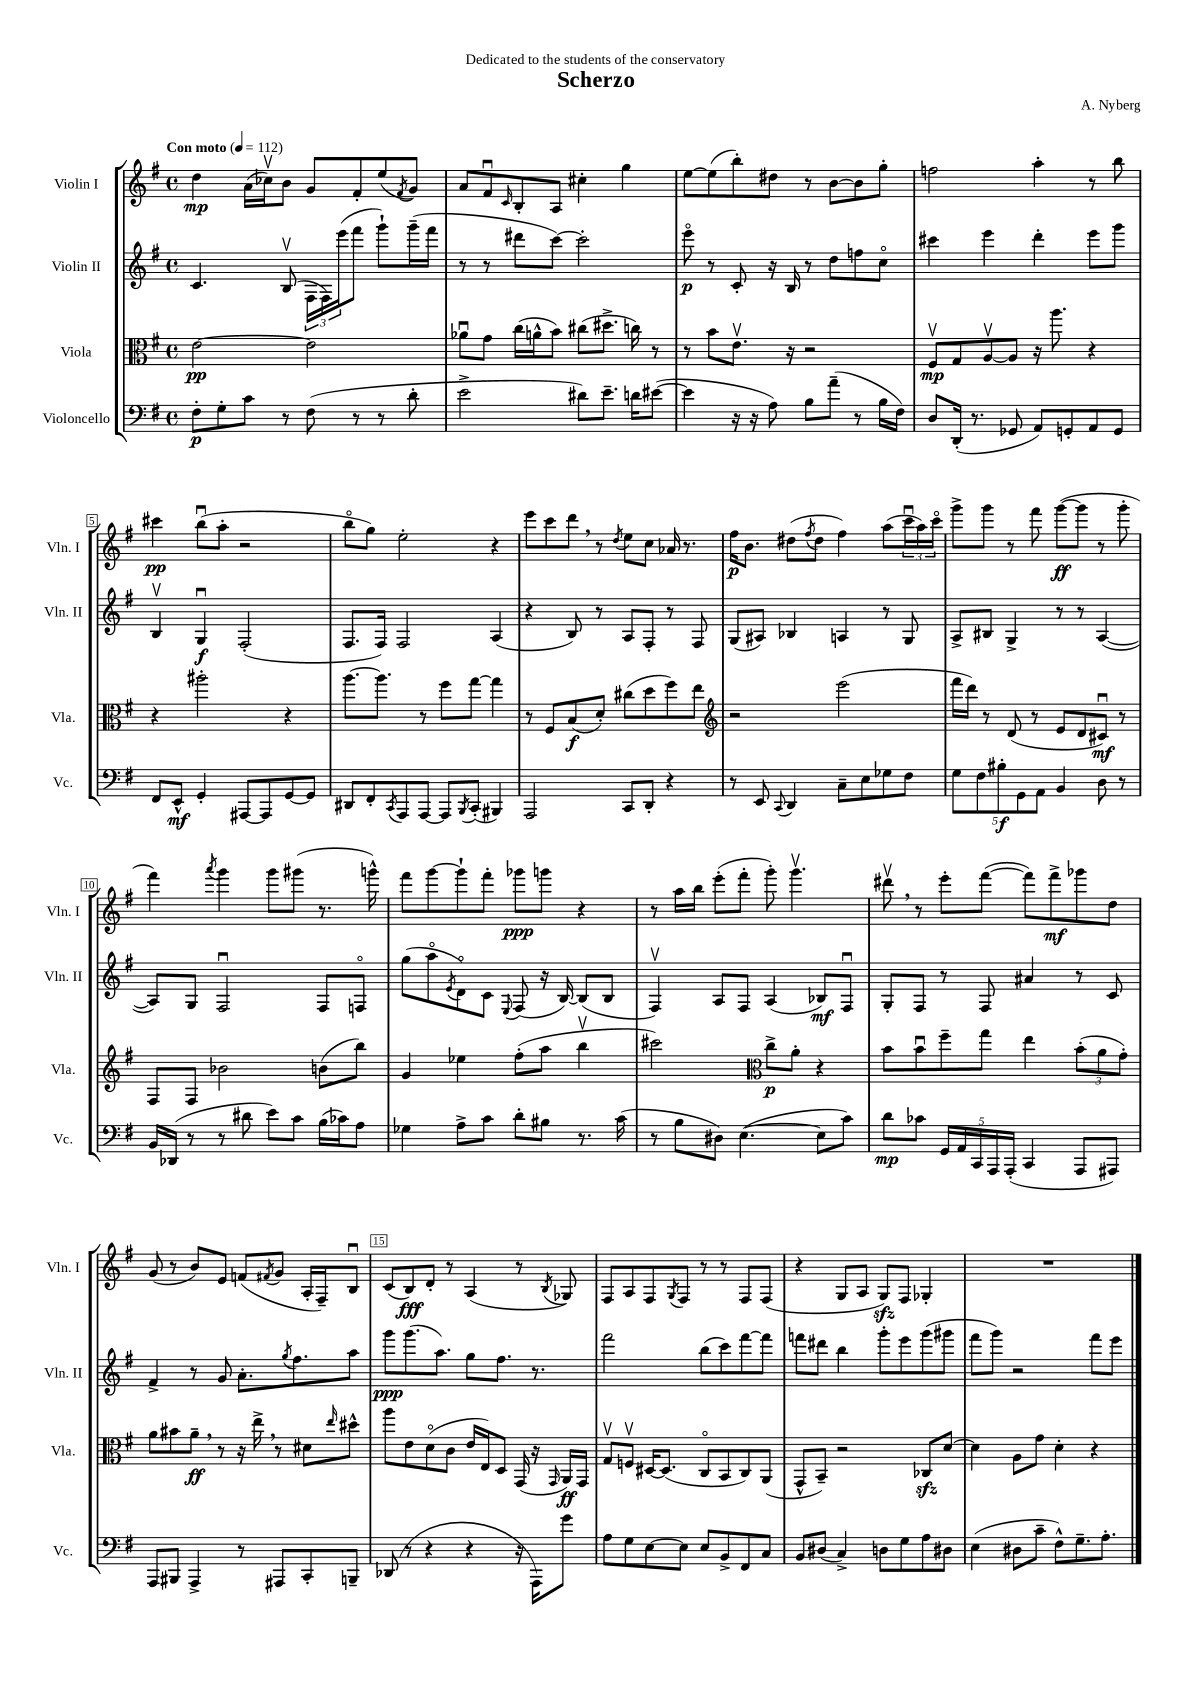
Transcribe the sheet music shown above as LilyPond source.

\header { title = "Scherzo" composer = "A. Nyberg" dedication = "Dedicated to the students of the conservatory" }
<<
\new StaffGroup <<
\new Staff = "s0" \with { instrumentName = "Violin I" shortInstrumentName = "Vln. I" } {
    \clef treble \key g \major \defaultTimeSignature \time 4/4 \tempo "Con moto" 4 = 112
    d''4\mp a'16( ces''16\upbow) b'8 g'8 fis'8-. e''8( \acciaccatura { fis'8 } g'8) |
    a'8 fis'8\downbow \grace { c'16 } b8-. a8 cis''4-. g''4 |
    e''8~ e''8( b''8-.) dis''8 r8 b'8~ b'8 g''8-. |
    f''2 a''4-. r8 b''8 |
    cis'''4\pp b''8\downbow( a''8-. r2 |
    b''8\flageolet g''8) e''2-. r4 |
    e'''8 c'''8 d'''8 \breathe r8 \acciaccatura { d''8 } e''8 c''8 aes'16 r8. |
    fis''16\p b'8. dis''8( \acciaccatura { fis''8 } dis''8 fis''4) a''8( \tuplet 3/2 { c'''16\downbow a''16) c'''16\flageolet } |
    g'''8-> g'''8 r8 fis'''8 g'''8~\ff( g'''8 r8 g'''8-. |
    fis'''4) \acciaccatura { a'''8 } g'''4 g'''8 gis'''8( r8. g'''16-^) |
    fis'''8 g'''8~ g'''8-! fis'''8-. ges'''8\ppp g'''8 r4 |
    r8 a''16 b''16 e'''8-.( fis'''8-. g'''8-.) g'''4.\upbow |
    dis'''8\upbow \breathe r8 e'''8-. fis'''8~( fis'''8) fis'''8->\mf ges'''8 d''8 |
    g'8( r8 b'8) e'8 f'8( \acciaccatura { fis'8 } g'8 a16-. fis16--) b8\downbow |
    c'8( b8\fff) d'8-. r8 a4( r8 \acciaccatura { b8 } ges8) |
    fis8 a8 fis8 \acciaccatura { g8 } fis8 r8 r8 fis8 fis8( |
    r4 g8 a8 g8\sfz) fis8 ges4-. |
    R1 \bar "|." |
}
\new Staff = "s1" \with { instrumentName = "Violin II" shortInstrumentName = "Vln. II" } {
    \clef treble \key g \major \defaultTimeSignature \time 4/4
    c'4. b8\upbow( \tuplet 3/2 { fis16 fis16) e'''16( } fis'''8 g'''8-!) g'''16--( fis'''16 |
    r8 r8 dis'''8 c'''8~) c'''2-. |
    e'''8\flageolet\p r8 c'8-. r16 b16 r8 d''8 f''8 c''8\flageolet |
    cis'''4 e'''4 d'''4-. e'''8 g'''8 |
    b4\upbow g4\downbow\f fis2-.( |
    fis8. fis16) fis2 a4( |
    r4 b8) r8 a8 fis8-. r8 fis8 |
    g8( ais8) bes4 a4 r8 g8 |
    a8-> bis8 g4-> r8 r8 a4~( |
    a8) g8 fis2\downbow fis8 f8\flageolet |
    g''8( a''8\flageolet \acciaccatura { e'8 } d'8\flageolet) c'8 \appoggiatura { e8 } fis8( r16 b16~) b8( b8 |
    fis4\upbow) a8 fis8 a4( bes8\mf) fis8\downbow |
    g8-. fis8 r8 fis8 ais'4 r8 c'8 |
    fis'4-> r8 g'8 a'8.-. \acciaccatura { g''8 } fis''8. a''8 |
    g'''8\ppp g'''8.( a''8.) g''8 fis''8. r8. |
    fis'''2 b''8( c'''8) fis'''8~ fis'''8 |
    f'''8 dis'''8 b''4 g'''8-. e'''8 g'''8( gis'''8 |
    fis'''8 g'''8) r2 fis'''8 e'''8 \bar "|." |
}
\new Staff = "s2" \with { instrumentName = "Viola" shortInstrumentName = "Vla." } {
    \clef alto \key g \major \defaultTimeSignature \time 4/4
    e'2~\pp e'2 |
    aes'8\downbow g'8 c''16( a'16-^ b'8) cis''8( dis''8.-> c''16) r8 |
    r8 b'8 e'8.\upbow r16 r2 |
    fis8\upbow\mp g8 a8~\upbow a8 r16 a''8. r4 |
    r4 ais''2-. r4 |
    a''8.~ a''8. r8 fis''8 g''8~ g''4 |
    r8 fis8 b8\f( d'8-.) cis''8( d''8 fis''8) e''8 |
    \clef treble r2 e'''2( |
    fis'''16 d'''16) r8 d'8( r8 e'8 d'8 cis'8\downbow\mf) r8 |
    fis8 fis8 bes'2 b'8( b''8) |
    g'4 ees''4 fis''8-.( a''8 b''4\upbow |
    cis'''2) \clef alto c''8->\p a'8-. r4 |
    b'8 b'8\downbow fis''8-- g''8 e''4 \tuplet 3/2 { b'8-.( a'8 g'8-.) } |
    a'8 bis'8 a'8--\ff \breathe r8 r16 e''16-> \breathe r8 dis'8 \grace { e''16 } dis''8-^ |
    a''8 e'8 d'8\flageolet( c'8 e'16 e16) d8 g,16( r16 \grace { g,16 } a,16\ff) g,16 |
    g8\upbow f8\upbow dis16~ dis8.( c8\flageolet b,8 c8) a,8( |
    g,8-^ b,8--) r2 ces8\sfz d'8~ |
    d'4 a8 g'8 d'4-. r4 \bar "|." |
}
\new Staff = "s3" \with { instrumentName = "Violoncello" shortInstrumentName = "Vc." } {
    \clef bass \key g \major \defaultTimeSignature \time 4/4
    fis8-.\p g8-. c'8 r8 fis8( r8 r8 d'8-. |
    e'2-> dis'8) e'8.-- d'16 eis'8~( |
    eis'4 r16 r16 a8) b8 a'8--( r8 b16 fis16) |
    d8 d,16-.( r8. ges,8 a,8) g,8-. a,8 g,8 |
    fis,8 e,8-^\mf g,4-. ais,,8~ ais,,8 g,8~ g,8 |
    dis,8 fis,8-. \acciaccatura { c,8 } a,,8 a,,8~ a,,8 \acciaccatura { b,,8 } c,8-.( bis,,4) |
    a,,2 c,8 d,8-. r4 |
    r8 e,8 \appoggiatura { c,8 } d,4 c8-- e8 ges8 fis8 |
    \tuplet 5/4 { g8 fis8 bis8-.\f g,8 a,8 } b,4 d8 r8 |
    b,16 des,16( r8 r8 dis'8 e'8) c'8 b16( ces'16) a8 |
    ges4 a8-> c'8 d'8-. bis8 r8. c'16( |
    r8 b8 dis8) e4.~( e8 c'8) |
    d'8\mp ces'8 \tuplet 5/4 { g,16 a,16 c,16 a,,16 a,,16-.( } c,4 a,,8 ais,,8) |
    a,,8 bis,,8 a,,4-> r8 ais,,8 c,8-. b,,8-- |
    des,8( r8 r4 r4 r16 a,,16) g'8 |
    a8 g8 e8~ e8 e8 b,8-> fis,8 c8 |
    b,8 dis8( c4->) d8 g8 a8 dis8 |
    e4( dis8 c'8-- fis8-^) g8.-- a8.-. \bar "|." |
}
>>
>>
\layout { \context { \Score \override BarNumber.break-visibility = ##(#f #t #t) barNumberVisibility = #(every-nth-bar-number-visible 5) \override BarNumber.stencil = #(make-stencil-boxer 0.1 0.3 ly:text-interface::print) } }
